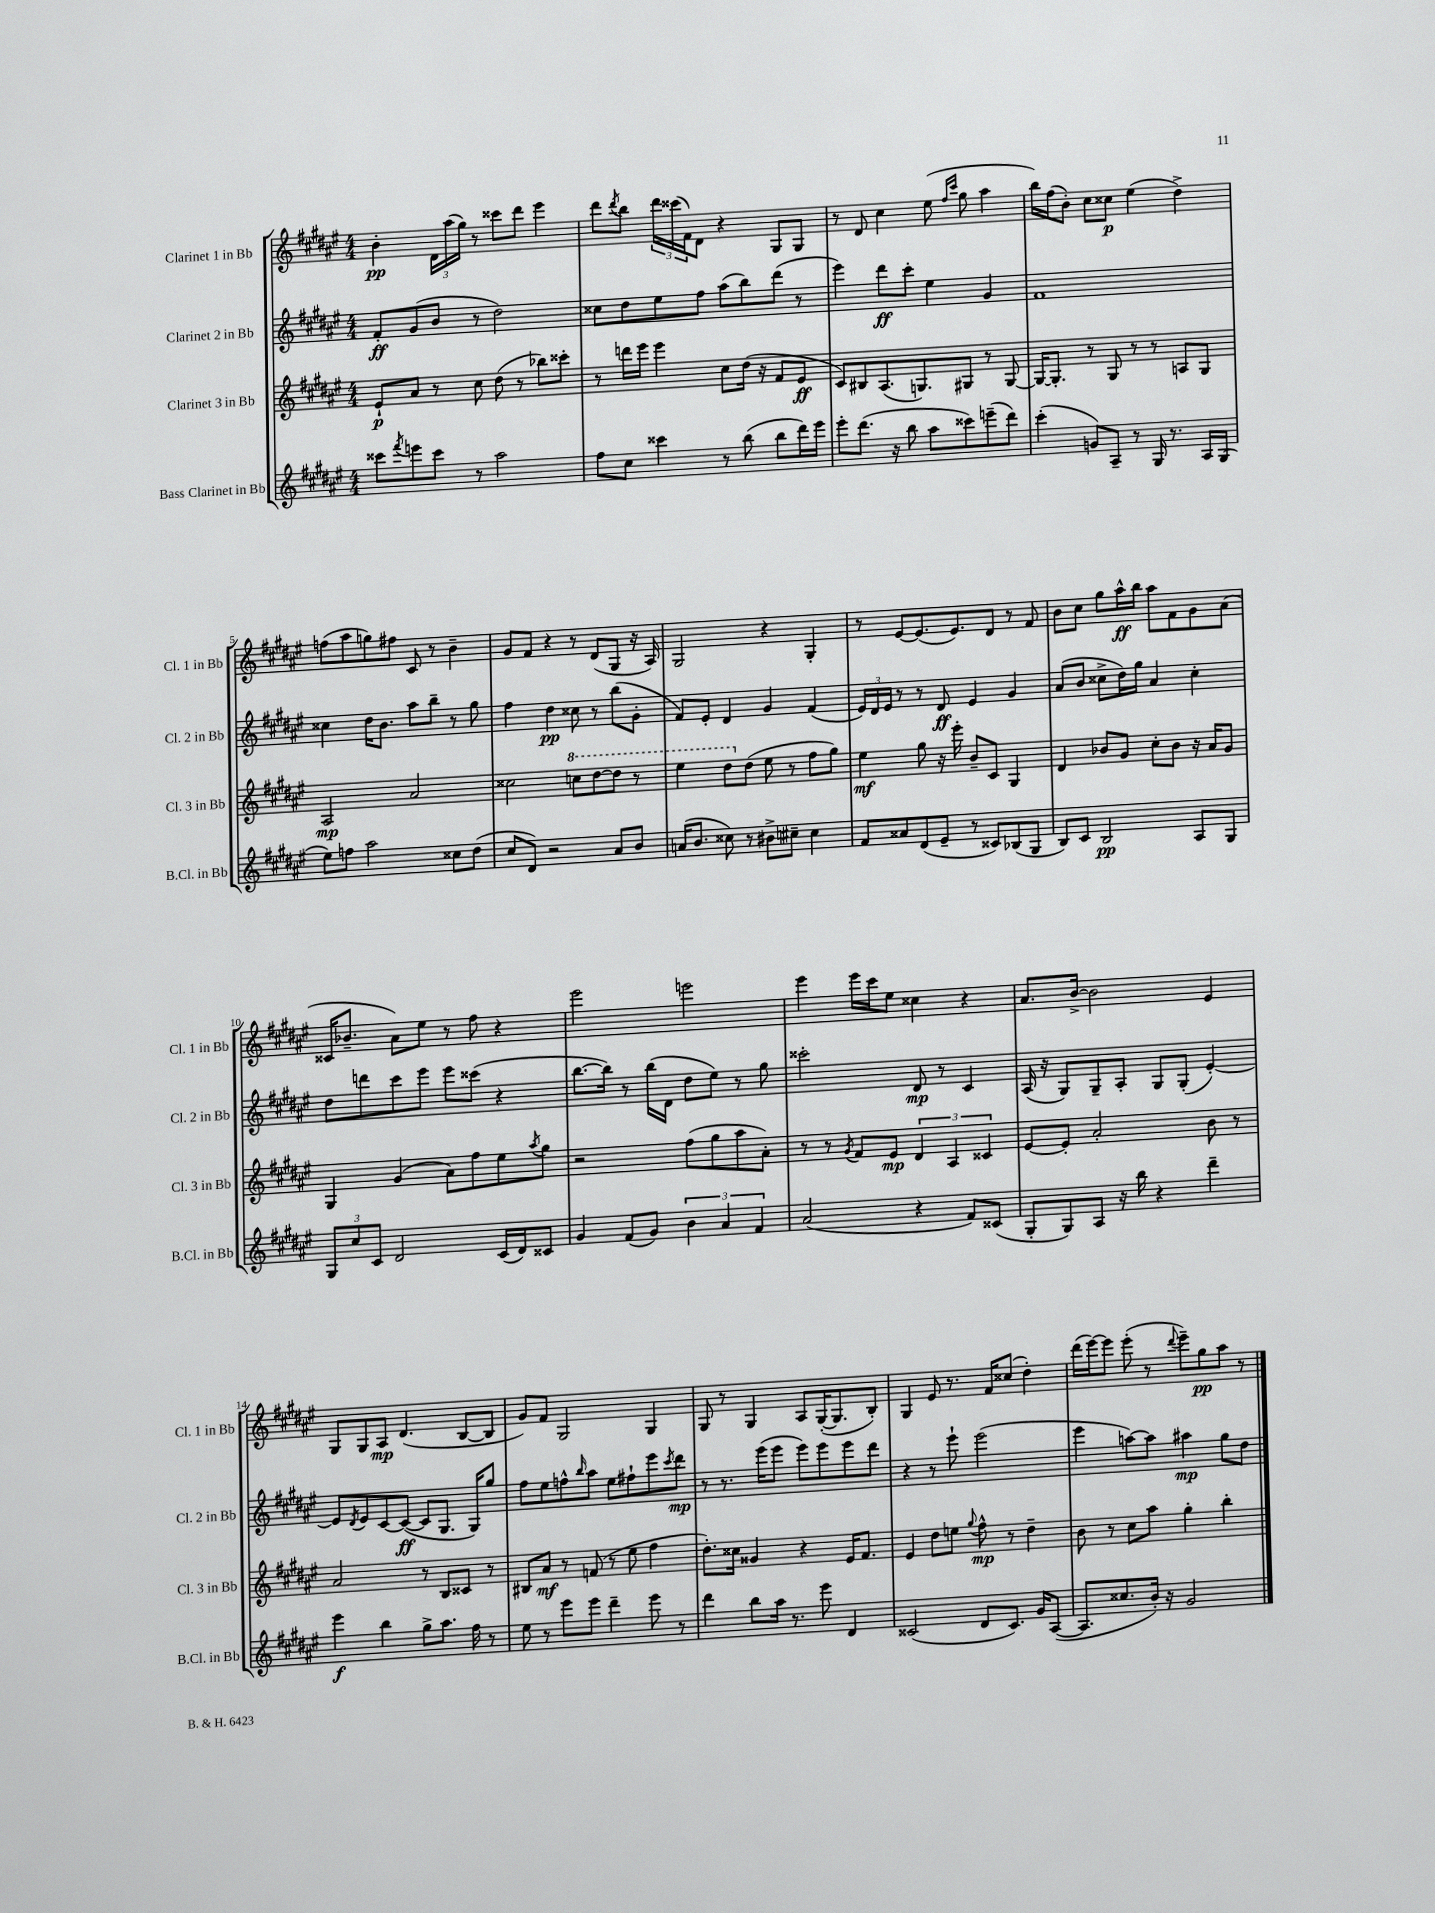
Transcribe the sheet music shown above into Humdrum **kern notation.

**kern	**dynam	**kern	**dynam	**kern	**dynam	**kern	**dynam
*part4	*part4	*part3	*part3	*part2	*part2	*part1	*part1
*staff4	*staff4	*staff3	*staff3	*staff2	*staff2	*staff1	*staff1
*I"Bass Clarinet in Bb	*	*I"Clarinet 3 in Bb	*	*I"Clarinet 2 in Bb	*	*I"Clarinet 1 in Bb	*
*I'B.Cl. in Bb	*	*I'Cl. 3 in Bb	*	*I'Cl. 2 in Bb	*	*I'Cl. 1 in Bb	*
*clefG2	*	*clefG2	*	*clefG2	*	*clefG2	*
*k[f#c#g#d#a#e#]	*	*k[f#c#g#d#a#e#]	*	*k[f#c#g#d#a#e#]	*	*k[f#c#g#d#a#e#]	*
*M4/4	*	*M4/4	*	*M4/4	*	*M4/4	*
=1	=1	=1	=1	=1	=1	=1	=1
8ccc##X\L	.	8e#`/L	p	8f#'/L	ff	4b'\	pp
8qfff#/	.	.	.	.	.	.	.
8eeen\	.	8a#/J	.	(8g#/	.	.	.
8ccc##\J	.	8r	.	8b/J	.	24d#\LL	.
.	.	.	.	.	.	(24aa#\	.
.	.	.	.	.	.	24gg#\JJ)	.
8r	.	8cc#\	.	8r	.	8r	.
2aa#\	.	(8dd#\	.	2dd#\)	.	8ccc##X\L	.
.	.	8r	.	.	.	8ddd#\J	.
.	.	8bb-X\L)	.	.	.	4eee#\	.
.	.	8ccc##X'\J	.	.	.	.	.
=2	=2	=2	=2	=2	=2	=2	=2
8ff#\L	.	8r	.	8cc##X\L	.	8ddd#\L	.
.	.	.	.	.	.	8qddd#/	.
8cc#\J	.	16dddn\LL	.	8dd#\	.	8bb\J	.
.	.	16eee#\JJ	.	.	.	.	.
4ccc##X\	.	4eee#\	.	8ee#\	.	24ddd#\LL	.
.	.	.	.	.	.	(24ccc##X\	.
.	.	.	.	.	.	24f#\J)	.
.	.	.	.	8ff#\J	.	8d#\J	.
8r	.	8cc#\L	.	(8aa#\L	.	4r	.
(8bb\	.	(16dd#\Jk	.	8bb\)	.	.	.
.	.	16r	.	.	.	.	.
8bb\L	.	8f#/L	.	(8ddd#\J	.	8G#/L	.
16ddd#\L)	.	8e#/J	ff	8r	.	8G#/J	.
16eee#\JJ	.	.	.	.	.	.	.
=3	=3	=3	=3	=3	=3	=3	=3
8eee#'\L	.	8c#/L)	.	4eee#\)	.	8r	.
(8.ddd#\J	.	8B#X/	.	.	.	8d#/	.
.	.	(8.A#/	.	8ddd#\L	ff	4cc#\	.
16r	.	.	.	.	.	.	.
8bb\	.	.	.	8ccc#'\J	.	.	.
.	.	8.Gn/)	.	.	.	.	.
8aa#\L	.	.	.	4ee#\	.	(8ee#\	.
.	.	.	.	.	.	16qqff#/LL	.
.	.	.	.	.	.	16qqccc#/JJ	.
8ccc##X\)	.	8G#X/J	.	.	.	8gg#\	.
(8eeen~\	.	8r	.	4g#/	.	4aa#\	.
8ddd#\J)	.	[8G#/	.	.	.	.	.
=4	=4	=4	=4	=4	=4	=4	=4
(4ccc#'\	.	16G#/KL_	.	1f#	.	16bb\LL)	.
.	.	8.G#'/J]	.	.	.	(16ff#\J	.
.	.	.	.	.	.	8b'\J)	.
8gn/L)	.	8r	.	.	.	8cc#\L	.
8A#~/J	.	8G#/	.	.	.	8cc##X\J	p
8r	.	8r	.	.	.	(4ee#\	.
16G#/	.	8r	.	.	.	.	.
8.r	.	.	.	.	.	.	.
.	.	8An/L	.	.	.	4dd#^\)	.
16A#/LL	.	8G#/J	.	.	.	.	.
(16G#/JJ	.	.	.	.	.	.	.
!!LO:LB:g=z
=5	=5	=5	=5	=5	=5	=5	=5
8ee#\L)	.	2A#/	mp	4cc##X\	.	(8ffn\L	.
8ffn\J	.	.	.	.	.	8aa#\	.
2aa#\	.	.	.	16dd#\KL	.	8ggn\)	.
.	.	.	.	8.b\J	.	.	.
.	.	.	.	.	.	8ff#X\J	.
.	.	2a#/	.	8aa#\L	.	8c#/	.
.	.	.	.	8bb~\J	.	8r	.
8cc##X\L	.	.	.	8r	.	4b~\	.
(8dd#\J	.	.	.	8gg#\	.	.	.
=6	=6	=6	=6	=6	=6	=6	=6
8cc#/L	.	2cc##X\	.	4ff#\	.	8g#/L	.
8d#/J)	.	.	.	.	.	8f#/J	.
2r	.	.	.	4dd#\	pp	4r	.
*	*	*8va	*	*	*	*	*
.	.	8cccn\L	.	8cc##X\	.	8r	.
.	.	[8ddd#\	.	8r	.	(8d#/L	.
8a#/L	.	8ddd#\J]	.	(8bb\L	.	8G#/J	.
8b/J	.	8r	.	8g#'\J	.	16r	.
.	.	.	.	.	.	16A#/)	.
=7	=7	=7	=7	=7	=7	=7	=7
(16an/KL	.	4eee#\	.	8f#/L)	.	2G#/	.
8.b/J	.	.	.	.	.	.	.
.	.	.	.	8e#'/J	.	.	.
8cc##X\)	.	8ddd#\L	.	4d#/	.	.	.
*	*	*X8va	*	*	*	*	*
8r	.	(8dd#\J	.	.	.	.	.
8b#X^\L	.	8ee#\	.	4g#/	.	4r	.
8cc#X~\J	.	8r	.	.	.	.	.
4cc#\	.	8ff#\L	.	(4f#/	.	4G#'/	.
.	.	8gg#\J)	.	.	.	.	.
=8	=8	=8	=8	=8	=8	=8	=8
8f#/L	.	4ee#\	mf	24e#/LL)	.	8r	.
.	.	.	.	24d#/	.	.	.
.	.	.	.	24e#/JJ	.	.	.
8a##X/	.	.	.	8r	.	[8e#/L	.
(8d#/	.	8gg#\	.	8r	.	(8.e#/]	.
8e#~/J	.	16r	.	8d#/	ff	.	.
.	.	16eee#'\	.	.	.	8.e#/)	.
8r	.	8b~/L	.	4e#/	.	.	.
8c##X/L)	.	8c#/J	.	.	.	8d#/J	.
(8B-X/	.	4G#/	.	4g#/	.	8r	.
8G#/J	.	.	.	.	.	8f#/	.
=9	=9	=9	=9	=9	=9	=9	=9
8B/L)	.	4d#/	.	(8a#/L	.	8b\L	.
8c#/J	.	.	.	8b/J	.	8cc#\J	.
2B/	pp	8b-X/L	.	8cc##X^\L	.	8gg#\L	.
.	.	8g#/J	.	16dd#\L)	.	16aa#^^\L	ff
.	.	.	.	16gg#\JJ	.	16bb\JJ	.
.	.	8cc#'\L	.	4a#/	.	8aa#\L	.
.	.	8b-\J	.	.	.	8f#\	.
8A#/L	.	16r	.	4cc##'\	.	8g#\	.
.	.	16a#/KL	.	.	.	.	.
8G#/J	.	8g#/J	.	.	.	(8a#\J	.
!!LO:LB:g=z
=10	=10	=10	=10	=10	=10	=10	=10
12G#/L	.	4G#/	.	8dd#\L	.	16c##X/KL	.
.	.	.	.	.	.	8.b-X~/J	.
12cc#/	.	.	.	.	.	.	.
.	.	.	.	8dddn\	.	.	.
12c#/J	.	.	.	.	.	.	.
2d#/	.	(4g#/	.	8ccc#\	.	8a#\L)	.
.	.	.	.	8eee#\J	.	8ee#\J	.
.	.	8a#\L)	.	8eee#\L	.	8r	.
.	.	8ff#\	.	(8ccc##X\J	.	8ff#\	.
(16c#/LL	.	8ee#\	.	4r	.	4r	.
16d#/J)	.	.	.	.	.	.	.
.	.	8qaa#/	.	.	.	.	.
8c##X/J	.	8gg#\J	.	.	.	.	.
=11	=11	=11	=11	=11	=11	=11	=11
4g#/	.	2r	.	[8.bb\L	.	2eee#\	.
.	.	.	.	16bb\Jk])	.	.	.
(8f#/L	.	.	.	8r	.	.	.
8g#/J)	.	.	.	(16bb\LL	.	.	.
.	.	.	.	16d#\JJ	.	.	.
6b\	.	(8ff#\L	.	8dd#\L	.	2eeen\	.
.	.	8gg#\	.	8ee#\J)	.	.	.
6a#/	.	.	.	.	.	.	.
.	.	8aa#\	.	8r	.	.	.
6f#/	.	.	.	.	.	.	.
.	.	8a#'\J)	.	8gg#\	.	.	.
=12	=12	=12	=12	=12	=12	=12	=12
(2a#/	.	8r	.	2ccc##X'\	.	4eee#\	.
.	.	8r	.	.	.	.	.
.	.	8qg#/	.	.	.	.	.
.	.	8f#/L	.	.	.	16eee#\LL	.
.	.	.	.	.	.	16ccc#\J	.
.	.	8e#/J	mp	.	.	8ee#\J	.
4r	.	6d#/	.	8d#/	mp	4cc##X\	.
.	.	.	.	8r	.	.	.
.	.	6A#/	.	.	.	.	.
8f#/L)	.	.	.	4c#/	.	4r	.
.	.	6c##X/	.	.	.	.	.
(8c##X/J	.	.	.	.	.	.	.
=13	=13	=13	=13	=13	=13	=13	=13
8G#'/L	.	[8e#/L	.	(16A#/	.	8.a#/L	.
.	.	.	.	16r	.	.	.
8G#/)	.	8e#'/J]	.	8G#/L)	.	.	.
.	.	.	.	.	.	[16b^/Jk	.
8A#/J	.	2a#'/	.	8G#~/	.	2b\]	.
16r	.	.	.	8A#'/J	.	.	.
16bb\	.	.	.	.	.	.	.
4r	.	.	.	8G#/L	.	.	.
.	.	.	.	(8G#'/J	.	.	.
4ddd#~\	.	8b\	.	[4e#'/)	.	4e#/	.
.	.	8r	.	.	.	.	.
!!LO:LB:g=z
=14	=14	=14	=14	=14	=14	=14	=14
4eee#\	f	2a#/	.	8e#/L]	.	8G#/L	.
.	.	.	.	8qd#/	.	.	.
.	.	.	.	8e#/	.	8G#/	.
4bb\	.	.	.	[8c#/	.	8A#/J	mp
.	.	.	.	(8c#/J_	ff	(4.d#/	.
8gg#^\L	.	8r	.	8c#/L]	.	.	.
8.aa#\J	.	8B/L	.	8.G#/J	.	.	.
.	.	8c##X/J	.	.	.	[8B/L	.
16ff#\	.	.	.	16G#/KL)	.	.	.
8r	.	8r	.	8gg#/J	.	8B/J]	.
=15	=15	=15	=15	=15	=15	=15	=15
8ee#\	.	8B#X/L	.	8ff#\L	.	8g#/L)	.
8r	.	8a#/J	mf	8ee#\	.	8f#/J	.
8eee#\L	.	8r	.	8ffn^^\	.	2G#/	.
.	.	.	.	16qqbb/	.	.	.
8eee#\J	.	(8fn/	.	8aa#\J	.	.	.
4ddd#~\	.	8r	.	8ee#\L	.	.	.
.	.	8ee#\	.	8ff#X`\	.	.	.
8eee#\	.	4ff#\	.	8eee#\	.	4G#/	.
.	.	.	.	8qccc#/	.	.	.
8r	.	.	.	8ddd#\J	mp	.	.
=16	=16	=16	=16	=16	=16	=16	=16
4ddd#\	.	8.dd#'\L)	.	8r	.	8G#/	.
.	.	.	.	8.r	.	8r	.
.	.	16cc##X\Jk	.	.	.	.	.
8bb\L	.	4g##X/	.	.	.	4G#/	.
.	.	.	.	(16eee#\KL	.	.	.
16aa#\Jk	.	.	.	8eee#\J	.	.	.
8.r	.	.	.	.	.	.	.
.	.	4r	.	8eee#\L)	.	8A#/L	.
8eee#\	.	.	.	8eee#\	.	([16G#'/K	.
.	.	.	.	.	.	8.G#/]	.
4d#/	.	16e#/KL	.	8eee#\	.	.	.
.	.	8.f#/J	.	.	.	.	.
.	.	.	.	8ddd#\J	.	8B'/J)	.
=17	=17	=17	=17	=17	=17	=17	=17
(2c##X/	.	4e#/	.	4r	.	4G#/	.
.	.	8dd#\L	.	8r	.	8e#/	.
.	.	8een\J	.	8eee#`\	.	8.r	.
.	.	8qqgg#/	.	.	.	.	.
8d#/L	.	8ff#^^\	mp	(2eee#\	.	.	.
.	.	.	.	.	.	16f#/KL	.
8.c##/J)	.	8r	.	.	.	(8cc##X/J	.
.	.	4dd#~\	.	.	.	4dd#'\)	.
16g#/KL	.	.	.	.	.	.	.
([8A#/J	.	.	.	.	.	.	.
=18	=18	=18	=18	=18	=18	=18	=18
8.A#/L]	.	8b\	.	4eee#\	.	(16ddd#\LL	.
.	.	.	.	.	.	[16eee#\J)	.
.	.	8r	.	.	.	8eee#\J]	.
8.cc##X/	.	.	.	.	.	.	.
.	.	8cc#\L	.	[8aan\L)	.	(8eee#'\	.
16b'/Jk)	.	8aa#\J	.	8aa\J]	.	8r	.
16r	.	.	.	.	.	.	.
.	.	.	.	.	.	8qqddd#/	.
2g#/	.	4gg#'\	.	4aa#X\	mp	8eee#~\L)	.
.	.	.	.	.	.	8gg#\	pp
.	.	4bb'\	.	8gg#\L	.	8aa#\J	.
.	.	.	.	8dd#\J	.	8r	.
==	==	==	==	==	==	==	==
*-	*-	*-	*-	*-	*-	*-	*-
